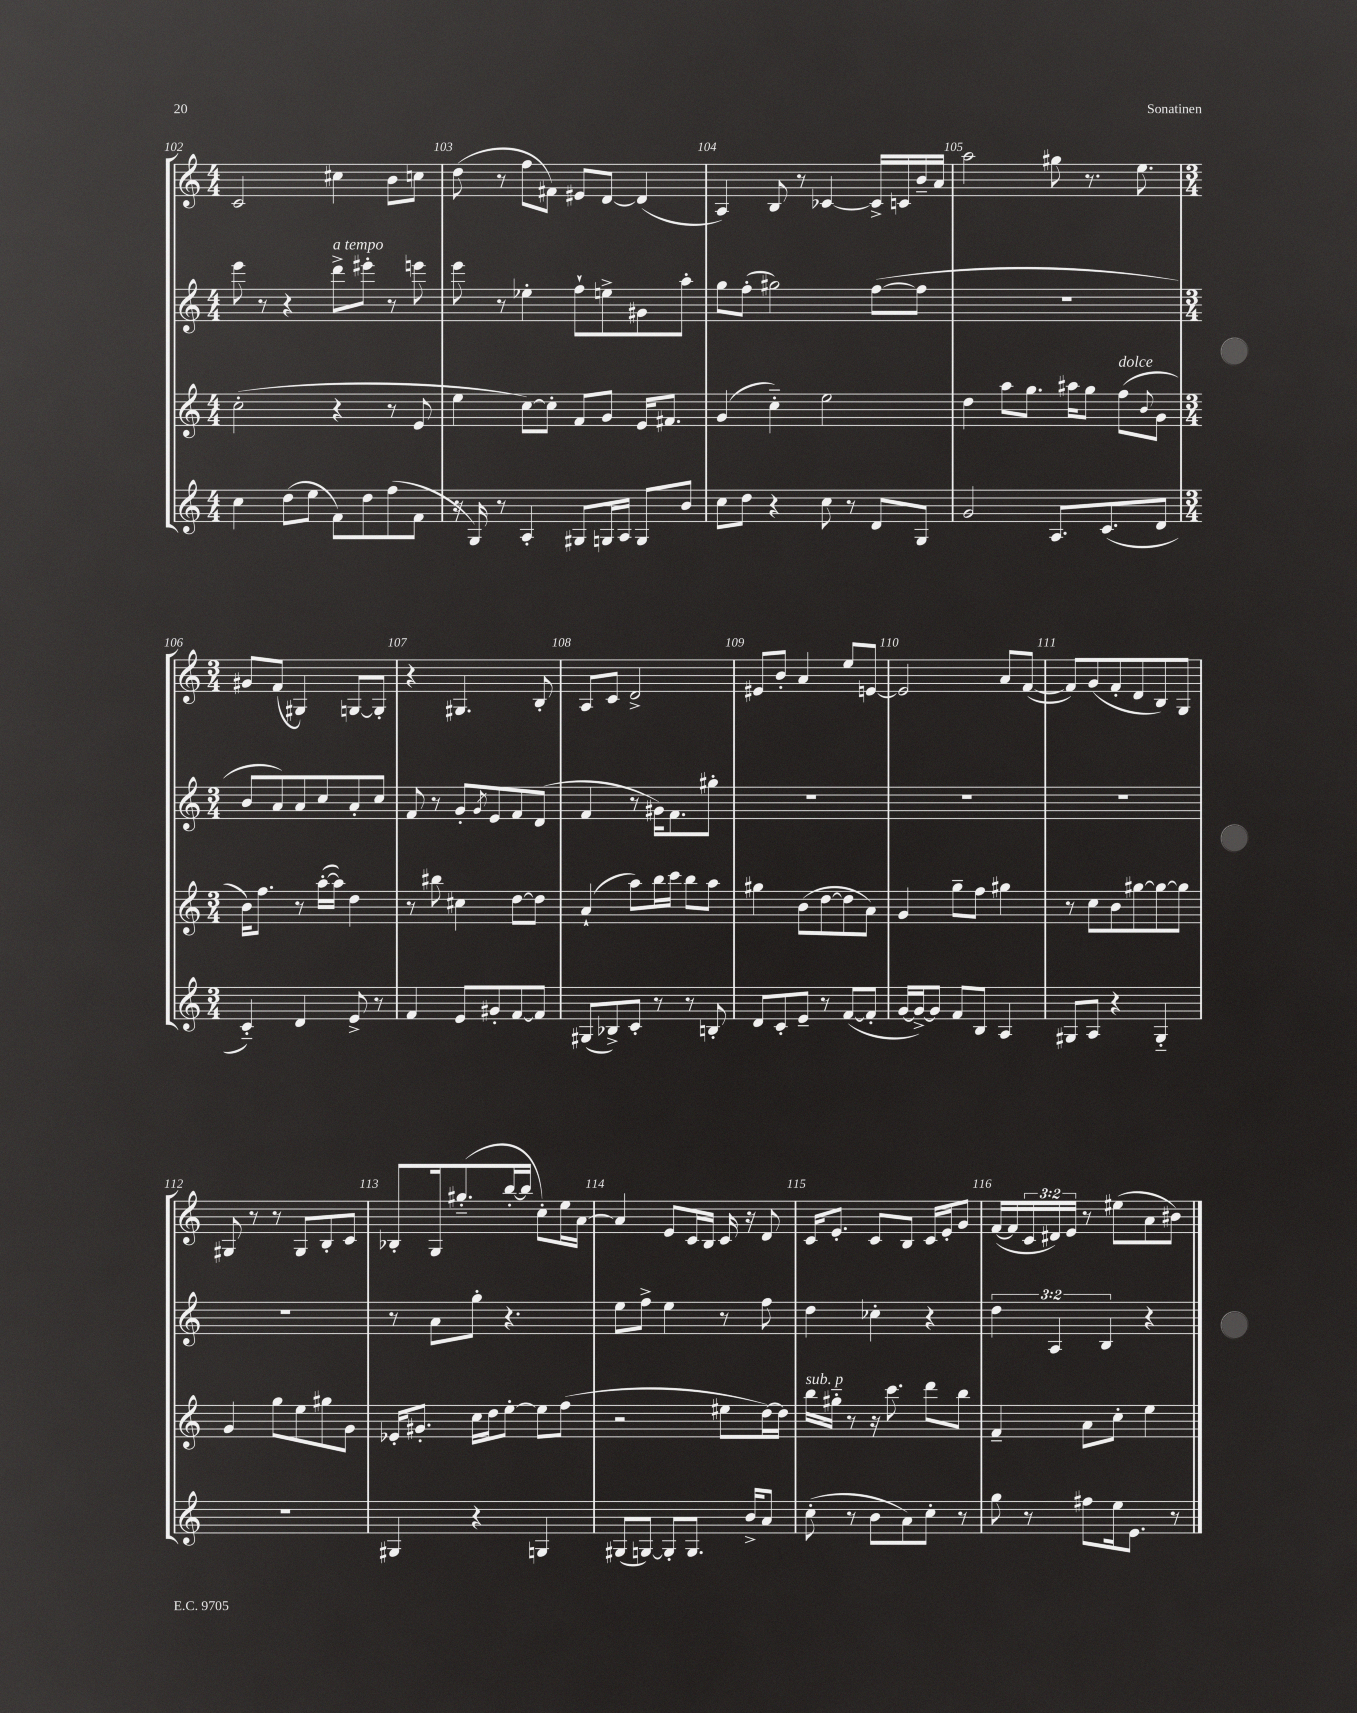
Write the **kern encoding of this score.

**kern	**kern	**kern	**kern
*staff4	*staff3	*staff2	*staff1
*clefG2	*clefG2	*clefG2	*clefG2
*k[]	*k[]	*k[]	*k[]
*M4/4	*M4/4	*M4/4	*M4/4
4cc	(2cc'	8eee	2c
.	.	8r	.
(8dd	.	4r	.
8ee	.	.	.
8f)	4r	8ddd^	4cc#
8dd	.	8eee#'	.
(8ff	8r	8r	8b
8f	8e	8eee	8cc
=	=	=	=
16r	4ee	8eee	(8dd
16G)	.	.	.
8r	.	8r	8r
4A'	[8cc)	4ee-'	8ff
.	8cc']	.	8f#)
8G#	8f	8ff`	8e#
16G	8g	8ee^	[8d
16A	.	.	.
8G	16e	8g#	(4d]
.	8.f#	.	.
8b	.	8aa'	.
=	=	=	=
8cc	(4g	8gg	4A)
8dd	.	(8ff'	.
4r	4cc'~)	2gg#)	8B
.	.	.	8r
8cc	2ee	.	[4c-
8r	.	.	.
8d	.	([8ff	16c-^]
.	.	.	16c
8G	.	8ff]	16b~
.	.	.	16a
=	=	=	=
2g	4dd	1r	2aa
.	8aa	.	.
.	8.gg	.	.
8.A	.	.	8gg#
.	16aa#	.	.
.	8gg	.	8.r
(8.c	.	.	.
.	(8ff	.	.
.	.	.	8.ee
.	8qqb	.	.
8d	8g	.	.
=	=	=	=
*M3/4	*M3/4	*M3/4	*M3/4
4c'~)	16b)	8b	8g#
.	8.ff	.	.
.	.	8a)	(8f
4d	8r	8a	4G#)
.	([16aa'	8cc	.
.	16aa])	.	.
8e^	4dd	8a'	[8G
8r	.	8cc	8G']
=	=	=	=
4f	8r	8f	4r
.	8bb#	8r	.
8e	4cc#	8g'	4.G#
.	.	8qg	.
8g#'	.	8e	.
[8f	[8dd	8f	.
8f]	8dd]	(8d	8B'
=	=	=	=
(8G#	(4a`	4f	8A
8B-^)	.	.	8c
8c'	8aa)	8r	2d^
8r	16bb	16g#)	.
.	16ccc	8.f	.
8r	8bb	.	.
8B'	8aa	8gg#'	.
=	=	=	=
8d	4gg#	2.r	8e#
8c'	.	.	8b'
8e~	(8b	.	4a
8r	[8dd	.	.
([8f	8dd]	.	8ee
8f']	8a)	.	[8e
=	=	=	=
[16g	4g	2.r	2e]
16g^_)	.	.	.
8g]	.	.	.
8f	8gg~	.	.
8B	8ff	.	.
4A	4gg#	.	8a
.	.	.	([8f
=	=	=	=
8G#	8r	2.r	8f])
8A	8cc	.	(8g
4r	8b	.	8f'
.	[8gg#	.	8d
4G#'~	8gg#_	.	8B)
.	8gg#]	.	8G
=	=	=	=
2.r	4g	2.r	8G#
.	.	.	8r
.	8gg	.	8r
.	8ee	.	8G#
.	8gg#	.	8B'
.	8g	.	8c
=	=	=	=
4G#	16e-'	8r	8B-'
.	8.g#'	.	.
.	.	8a	16G
.	.	.	(8.gg#'~
4r	16cc	8gg'	.
.	16dd	.	.
.	[8ee'	4.r	[16bb'
.	.	.	16bb]
4G	8ee]	.	8cc')
.	(8ff	.	16ee
.	.	.	[16a
=	=	=	=
(8G#	2r	8ee	4a]
[8G)	.	8ff^	.
8G']	.	4ee	8e
8.G	.	.	16c
.	.	.	16B
.	8ee#	8r	16c
16b^	.	.	16r
8a	[16dd)	8ff	8d
.	16dd]	.	.
=	=	=	=
(8cc'	16bb	4dd	16c
.	16gg#'~	.	8.e'
8r	8r	.	.
8b	16r	4cc-'	8c
.	8.ccc	.	.
8a)	.	.	8B
8cc'	8ddd	4r	16c
.	.	.	16e'
8r	8bb	.	8g
=	=	=	=
8gg	4f~	6dd	([16f
.	.	.	16f]
8r	.	.	24c
.	.	6A	24d#)
.	.	.	24e
8ff#	8a	.	8r
.	.	6B	.
16ee	8cc'	.	(8ee#
8.e	.	.	.
.	4ee	4r	8a
8r	.	.	8b#)
==	==	==	==
*-	*-	*-	*-
